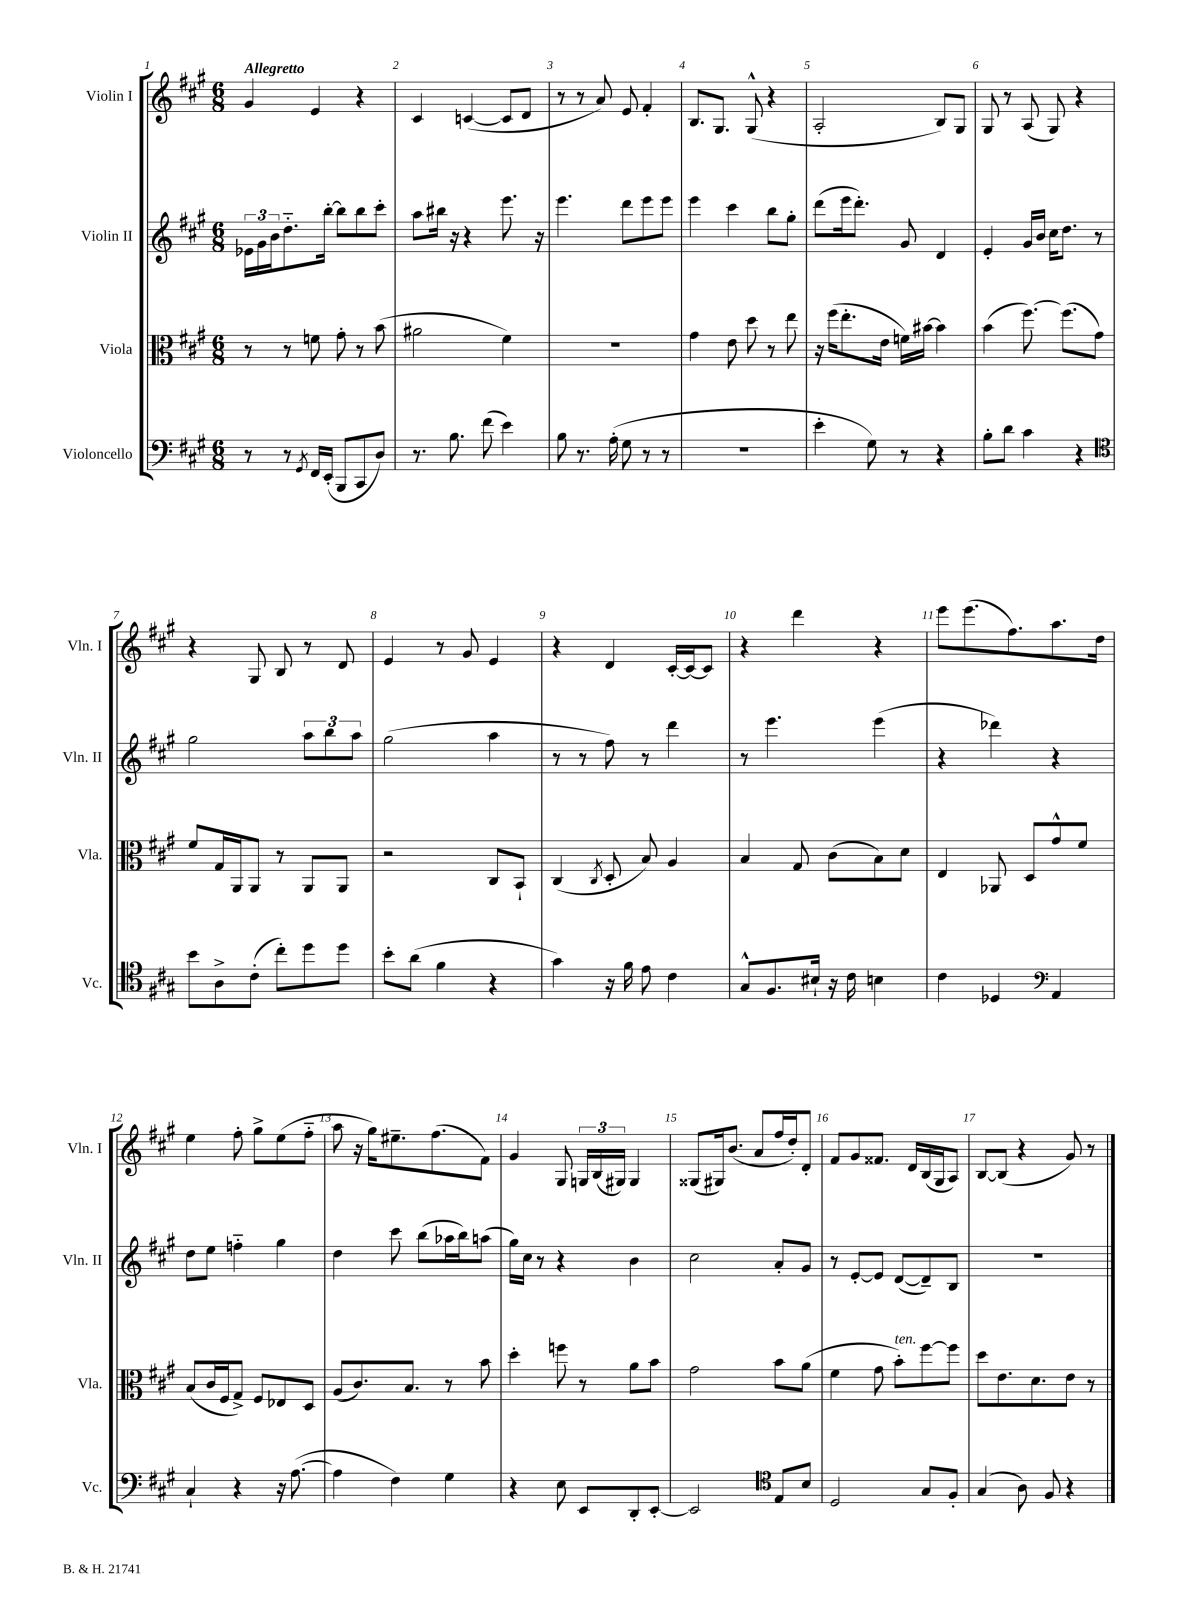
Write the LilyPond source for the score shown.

<<
\new StaffGroup <<
\new Staff = "s0" \with { instrumentName = "Violin I" shortInstrumentName = "Vln. I" } {
    \clef treble \key a \major \numericTimeSignature \time 6/8 \tempo "Allegretto"
    gis'4 e'4 r4 |
    cis'4 c'4~( c'8 d'8 |
    r8 r8 a'8) e'8 fis'4-. |
    b8. gis8. gis8-^( r4 |
    a2-. b8) gis8 |
    gis8 r8 a8( gis8) r4 |
    r4 gis8 b8 r8 d'8 |
    e'4 r8 gis'8 e'4 |
    r4 d'4 cis'16~-. cis'16~ cis'8 |
    r4 d'''4 r4 |
    e'''8 e'''8.( fis''8.) a''8. d''16 |
    e''4 fis''8-. gis''8-> e''8( fis''8-_ |
    a''8 r16 gis''16) eis''8.-- fis''8.( fis'8) |
    gis'4 gis8 \tuplet 3/2 { g16 b16( gis16) } gis4 |
    gisis8( gis16) b'8.( a'8 fis''16 d''16-.) d'8-. |
    fis'8 gis'8 fisis'8. d'16 b16( gis16 a8) |
    b8~ b8( r4 gis'8) r8 \bar "|." |
}
\new Staff = "s1" \with { instrumentName = "Violin II" shortInstrumentName = "Vln. II" } {
    \clef treble \key a \major \numericTimeSignature \time 6/8
    \tuplet 3/2 { ees'16 gis'16 b'16 } d''8.-_ b''16~-. b''8 b''8 cis'''8-. |
    a''8 bis''16 r16 r4 e'''8. r16 |
    e'''4. d'''8 e'''8 e'''8 |
    e'''4 cis'''4 b''8 gis''8-. |
    d'''8( e'''16 d'''8.-.) gis'8 d'4 |
    e'4-. gis'16 b'16 cis''16 d''8. r8 |
    gis''2 \tuplet 3/2 { a''8 b''8 a''8 } |
    gis''2( a''4 |
    r8 r8 fis''8) r8 d'''4 |
    r8 e'''4. e'''4( |
    r4 des'''4) r4 |
    d''8 e''8 f''4-_ gis''4 |
    d''4 cis'''8 b''8( aes''16 b''16) a''8( |
    gis''16) cis''16 r8 r4 b'4 |
    cis''2 a'8-. gis'8 |
    r8 e'8~-. e'8 d'8~( d'8--) b8 |
    R2. \bar "|." |
}
\new Staff = "s2" \with { instrumentName = "Viola" shortInstrumentName = "Vla." } {
    \clef alto \key a \major \numericTimeSignature \time 6/8
    r8 r8 f'8 gis'8-. r8 b'8( |
    ais'2 fis'4) |
    R2. |
    gis'4 e'8 d''8 r8 e''8 |
    r16 fis''16( e''8.-. e'16 f'16) bis'16~ bis'4 |
    b'4( fis''8.~) fis''8.( gis'8) |
    fis'8 gis16 a,16 a,8 r8 a,8 a,8 |
    r2 cis8 b,8-! |
    cis4( \acciaccatura { cis8 } d8-. b8) a4 |
    b4 gis8 cis'8( b8) d'8 |
    e4 aes,8 d8 gis'8-^ fis'8 |
    b8( cis'16 fis16 gis8->) fis8 ees8 d8 |
    a8( cis'8.) b8. r8 b'8 |
    d''4-. f''8 r8 a'8 b'8 |
    gis'2 b'8 a'8( |
    fis'4 gis'8 b'8-.^\markup { \italic "ten." }) fis''8~ fis''8 |
    d''8 e'8. d'8. e'8 r8 \bar "|." |
}
\new Staff = "s3" \with { instrumentName = "Violoncello" shortInstrumentName = "Vc." } {
    \clef bass \key a \major \numericTimeSignature \time 6/8
    r8 r8 \acciaccatura { gis,8 } fis,16 e,16-.( b,,8 cis,8 d8) |
    r8. b8. fis'8( e'4) |
    b8 r8. a16-.( gis8 r8 r8 |
    r2. |
    e'4-. gis8) r8 r4 |
    b8-. d'8 cis'4 r4 |
    \clef tenor b'8 a8-> cis'8-.( cis''8-.) d''8 d''8 |
    b'8-. a'8( fis'4 r4 |
    gis'4) r16 fis'16 e'8 cis'4 |
    gis8-^ fis8. bis16-! r16 cis'16 b4 |
    cis'4 des4 \clef bass a,4 |
    cis4-! r4 r16 a8.~( |
    a4 fis4) gis4 |
    r4 e8 e,8 d,8-. e,8~-. |
    e,2 \clef tenor e8 b8 |
    d2 gis8 fis8-. |
    gis4( a8) fis8 r4 \bar "|." |
}
>>
>>
\layout { \context { \Score \override BarNumber.break-visibility = ##(#f #t #t) barNumberVisibility = #all-bar-numbers-visible } }
